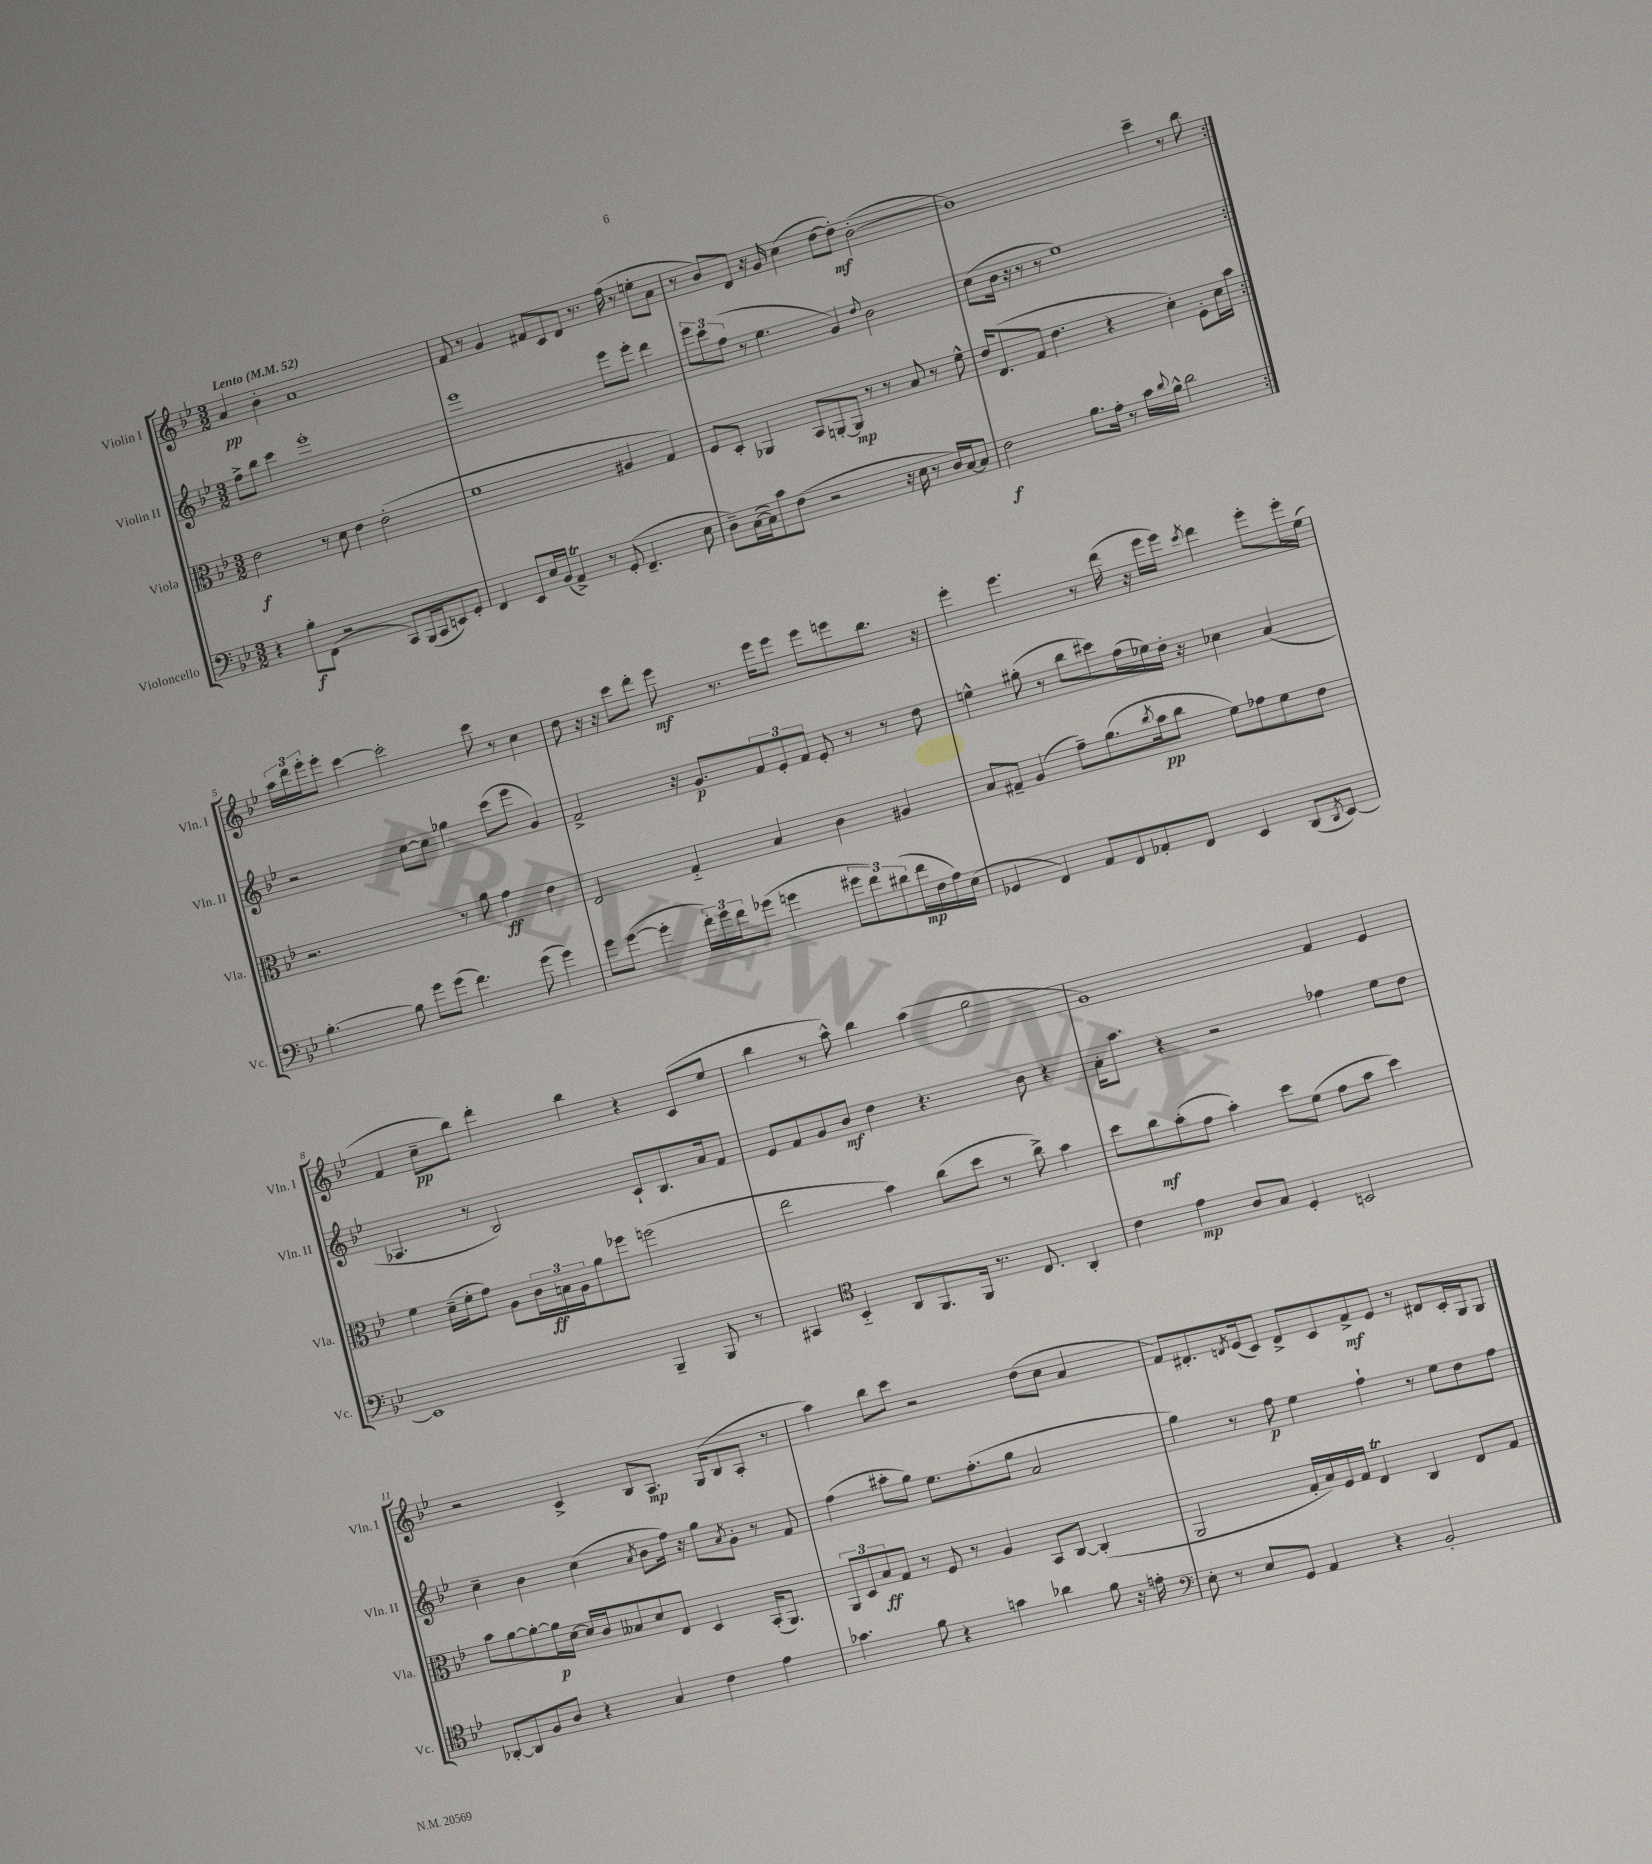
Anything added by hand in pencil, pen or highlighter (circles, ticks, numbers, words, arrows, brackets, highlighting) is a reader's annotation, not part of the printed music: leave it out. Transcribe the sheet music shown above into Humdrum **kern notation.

**kern	**dynam	**kern	**dynam	**kern	**dynam	**kern	**dynam
*part4	*part4	*part3	*part3	*part2	*part2	*part1	*part1
*staff4	*staff4	*staff3	*staff3	*staff2	*staff2	*staff1	*staff1
*I"Violoncello	*	*I"Viola	*	*I"Violin II	*	*I"Violin I	*
*I'Vc.	*	*I'Vla.	*	*I'Vln. II	*	*I'Vln. I	*
*clefF4	*	*clefC3	*	*clefG2	*	*clefG2	*
*k[b-e-]	*	*k[b-e-]	*	*k[b-e-]	*	*k[b-e-]	*
*M3/2	*	*M3/2	*	*M3/2	*	*M3/2	*
*MM52	*	*MM52	*	*MM52	*	*MM52	*
=1	=1	=1	=1	=1	=1	=1	=1
!	!	!	!	!	!	!LO:TX:a:B:t=Lento	!
4r	.	2e-\	f	8ff^\L	.	4a/	pp
.	.	.	.	8bb-\J	.	.	.
8B-'\L	f	.	.	4ccc\	.	4b-'\	.
(8FF\J	.	.	.	.	.	.	.
2r	.	8r	.	1eee-'	.	1a	.
.	.	8d\	.	.	.	.	.
.	.	4e-\	.	.	.	.	.
8CC/L)	.	(2e-'\	.	.	.	.	.
(16BBB-/L	.	.	.	.	.	.	.
16CC/J	.	.	.	.	.	.	.
8EEn/)	.	.	.	.	.	.	.
8GG'/J	.	.	.	.	.	.	.
=2	=2	=2	=2	=2	=2	=2	=2
4FF/	.	1f	.	1eee-	.	8f/	.
.	.	.	.	.	.	8r	.
8EE-/L	.	.	.	.	.	4g/	.
16E-/L	.	.	.	.	.	.	.
(16BB-/JJ	.	.	.	.	.	.	.
4AAt^/)	.	.	.	.	.	8f#X/L	.
.	.	.	.	.	.	8c/	.
8r	.	.	.	.	.	8d/J	.
(8GG'/	.	.	.	.	.	8.r	.
4.FF~/	.	4A#X/	.	8eee-\L	.	.	.
.	.	.	.	.	.	(16ff\	.
.	.	.	.	8eee-'\J	.	8r	.
.	.	4G/)	.	4ddd\	.	8een'\L	.
8E-\	.	.	.	.	.	8a\J	.
=3	=3	=3	=3	=3	=3	=3	=3
8D~\L)	.	8F/L	.	12eee-\L	.	8r	.
.	.	.	.	12ccc\	.	.	.
([16C\L	.	8D'/J	.	.	.	8b-/L)	.
.	.	.	.	(12ff\J	.	.	.
16C\J])	.	.	.	.	.	.	.
8c\	.	4AA-X/	.	8r	.	8d/J	.
(8F\J	.	.	.	4.ee-\	.	16r	.
.	.	.	.	.	.	16g/	.
2r	.	8BB-/L	.	.	.	(4cc\	.
.	.	[8AAn'/	.	.	.	.	.
.	.	8AA/J]	mp	4g/)	.	[8dd\L	.
.	.	8r	.	.	.	8dd'\J])	mf
.	.	.	.	8qqdd/	.	.	.
16r	.	8r	.	2b-\	.	([2b-'\	.
16E-\	.	.	.	.	.	.	.
8r	.	8B-/	.	.	.	.	.
16D/LL)	.	8r	.	.	.	.	.
[16C/J	.	.	.	.	.	.	.
8C/J]	.	8f^^\	.	.	.	.	.
=4	=4	=4	=4	=4	=4	=4	=4
2F\	f	16e-/KL	.	(8cc\L	.	1b-])	.
.	.	(8.E-/	.	.	.	.	.
.	.	.	.	16b-\Jk	.	.	.
.	.	.	.	16r	.	.	.
.	.	8G/J	.	8r	.	.	.
.	.	4.e-\	.	8r	.	.	.
8.B-\L	.	.	.	1ee-)	.	.	.
16A'\Jk	.	.	.	.	.	.	.
8r	.	4r	.	.	.	.	.
16c\LL	.	.	.	.	.	.	.
8qqd/	.	.	.	.	.	.	.
16B-^^\JJ	.	.	.	.	.	.	.
2d\	.	4d'\)	.	.	.	4ccc~\	.
.	.	8F'\L	.	.	.	8r	.
.	.	16d\L	.	.	.	8bb-\	.
.	.	16b-\JJ	.	.	.	.	.
!!LO:LB:g=z
=5:|!	=5:|!	=5:|!	=5:|!	=5:|!	=5:|!	=5:|!	=5:|!
[4.B-'\	.	2.r	.	2r	.	24aa\LL	.
.	.	.	.	.	.	24ddd\	.
.	.	.	.	.	.	24eee-'\J	.
.	.	.	.	.	.	8eee-'\J	.
.	.	.	.	.	.	[4ccc\	.
8B-\]	.	.	.	.	.	.	.
8g\L	.	.	.	[8cc\L	.	2ccc'\]	.
(8g\J	.	.	.	8cc\J]	.	.	.
4.f\)	.	8r	.	4gg-X\	.	.	.
.	.	8a\	.	.	.	.	.
.	.	4g\	ff	(8ccc\L	.	8ccc\	.
(8g\	.	.	.	8eee-\J	.	8r	.
4g\)	.	4e-\	.	4g/)	.	4cc\	.
=6	=6	=6	=6	=6	=6	=6	=6
8g\L	.	2E-/	.	2f^/	.	8dd\	.
([8g\J	.	.	.	.	.	16r	.
.	.	.	.	.	.	16r	.
4g'\]	.	.	.	.	.	8ccc\L	.
.	.	.	.	.	.	8ddd'\J	.
24f'\LL)	.	4G/	.	16r	.	8eee-\	mf
24g\	.	.	.	.	.	.	.
.	.	.	.	8.g/L	p	.	.
24f\J	.	.	.	.	.	.	.
(8g-X\J	.	.	.	.	.	8.r	.
4gn\	.	4B-/	.	12f/	.	.	.
.	.	.	.	.	.	16eee-\KL	.
.	.	.	.	12e-'/	.	.	.
.	.	.	.	.	.	8eee-\J	.
.	.	.	.	12f/J	.	.	.
12g#X\L	.	4c\	.	8e-'/	.	8eee-\L	.
12f\)	.	.	.	.	.	.	.
.	.	.	.	8r	.	8eeen\	.
(12d#X\	.	.	.	.	.	.	.
16f\L	mp	4A#X/	.	8r	.	8.bb-\J	.
16F\	.	.	.	.	.	.	.
16A\)	.	.	.	8dd\	.	.	.
(16E-\JJ	.	.	.	.	.	16r	.
=7	=7	=7	=7	=7	=7	=7	=7
4GG-X/	.	8B-/L	.	4een^^\	.	4eee-'\	.
.	.	8G#X~/J	.	.	.	.	.
4FF/)	.	(4A/	.	(8gg#X'\	.	4.eee-\	.
.	.	.	.	8r	.	.	.
8AA/L	.	8g~\L)	.	8bb-\L	.	.	.
8FF/	.	(8.a\	.	8ccc#X\)	.	8r	.
8AA-X'/	.	.	.	(16ff\L	.	(16ddd\	.
.	.	8qcc/	.	.	.	.	.
.	.	16b-\k	pp	16ee-X\)	.	16r	.
8FF/J	.	8cc\J	.	16dd'\JJ	.	16eee-\LL	.
.	.	.	.	16r	.	16eee-\JJ)	.
.	.	.	.	.	.	8qccc/	.
4EE-/	.	8f\L)	.	4cc-X\	.	4ddd\	.
.	.	8g-X\	.	.	.	.	.
(8DD/L	.	8f\	.	(4a/	.	8eee-'\L	.
8qDD/	.	.	.	.	.	.	.
[8EE-/J)	.	8e-\J	.	.	.	16eee-'\L	.
.	.	.	.	.	.	(16ee-\JJ	.
!!LO:LB:g=z
=8	=8	=8	=8	=8	=8	=8	=8
1EE-]	.	4f\	.	4.A-X/	.	4f/	.
.	.	(16d~\LL	.	.	.	8cc~\L	pp
.	.	16f'\J	.	.	.	.	.
.	.	8g\J)	.	8r	.	8bb-\J)	.
.	.	8A\L	.	2B-/)	.	4ddd'\	.
.	.	24c\L	.	.	.	.	.
.	.	24Bn\	ff	.	.	.	.
.	.	24A\J	.	.	.	.	.
.	.	8a\	.	.	.	4bb-\	.
.	.	8ff-X\J	.	.	.	.	.
4BBB-~/	.	(2ffn\	.	8c`/L	.	4r	.
.	.	.	.	8.B-/	.	.	.
8BBB-/	.	.	.	.	.	(8c/L	.
.	.	.	.	16a/k	.	.	.
8r	.	.	.	8f/J	.	8ee-/J	.
=9	=9	=9	=9	=9	=9	=9	=9
4CC#X/	.	2ee-\	.	8e-/L	.	4bb-\	.
.	.	.	.	8f/	.	.	.
*clefC4	*	*	*	*	*	*	*
4BB-/	.	.	.	8g/	.	8r	.
.	.	.	.	8b-/J	mf	8aa^^\)	.
8AA/L	.	4b-\)	.	4dd\	.	4bb-\	.
8.FF/	.	.	.	.	.	.	.
.	.	(8cc\L	.	4.r	.	(4aa\	.
16FF/Jk	.	.	.	.	.	.	.
8.r	.	8dd\J	.	.	.	.	.
.	.	8r	.	.	.	2gg\	.
8.C/	.	.	.	.	.	.	.
.	.	8cc^\)	.	8b-\	.	.	.
4AA'/	.	4b-\	.	4r	.	.	.
=10	=10	=10	=10	=10	=10	=10	=10
4c\	.	8dd\L	.	16a'\KL	.	1g)	.
.	.	.	.	8.aa\J	.	.	.
.	.	8cc\	mf	.	.	.	.
4e-\	mp	(8b-'\	.	4r	.	.	.
.	.	8g\J	.	.	.	.	.
8A/L	.	4b-'\)	.	2r	.	.	.
8G/J	.	.	.	.	.	.	.
4D'/	.	8dd\L	.	.	.	.	.
.	.	(8f\J	.	.	.	.	.
2BBn/	.	8g\L	.	4ff-X\	.	4f/	.
.	.	8b-\J	.	.	.	.	.
.	.	4dd\)	.	8ee-\L	.	4e-/	.
.	.	.	.	8dd\J	.	.	.
!!LO:LB:g=z
=11	=11	=11	=11	=11	=11	=11	=11
[8AA-X'/L	.	8b-\L	.	4cc~\	.	2r	.
8AA-/]	.	[8a\	.	.	.	.	.
8F/	.	8a'\_	.	4b-\	.	.	.
8A/J	.	16a\L]	p	.	.	.	.
.	.	[16d\JJ	.	.	.	.	.
4r	.	16d/LL]	.	(4cc\	.	4c^/	.
.	.	16c/J	.	.	.	.	.
.	.	8B--X/	.	.	.	.	.
.	.	.	.	8qa/	.	.	.
4G/	.	8d/	.	8b-\L	.	8B-/L	.
.	.	8E-/J	.	16ff\Jk)	.	8.A/J	mp
.	.	.	.	16r	.	.	.
4c\	.	4D/	.	8gg\L	.	.	.
.	.	.	.	.	.	(16G/KL	.
.	.	.	.	8qa/	.	.	.
.	.	.	.	8g'\J	.	8B-/	.
4e-\	.	(16BB-'/KL	.	8r	.	8A'/J	.
.	.	8.AA/J)	.	.	.	.	.
.	.	.	.	8f/	.	8r	.
=12	=12	=12	=12	=12	=12	=12	=12
4.g-X\	.	12AA/L	.	(4ff\	.	4aa\)	.
.	.	12D/	.	.	.	.	.
.	.	12B-/	ff	.	.	.	.
.	.	8G/J	.	8aa#X'\L	.	8bb-\L	.
8f\	.	8r	.	8gg\J)	.	8ccc\J	.
4r	.	8F/	.	8.ee-\L	.	2r	.
.	.	8r	.	.	.	.	.
.	.	.	.	(8.ff'\	.	.	.
4gn\	.	4A/	.	.	.	.	.
.	.	.	.	8gg\J	.	.	.
4a-X\	.	8BB-/L	.	2a/	.	(8dd\L	.
.	.	[8C/J	.	.	.	8cc\J	.
8f\	.	(4C'/]	.	.	.	4a/	.
16r	.	.	.	.	.	.	.
16en'\	.	.	.	.	.	.	.
=13	=13	=13	=13	=13	=13	=13	=13
*clefF4	*	*	*	*	*	*	*
8E-'\	.	2AA/	.	4gg\)	.	8f/L)	.
8r	.	.	.	.	.	8.d#X'/	.
8E-/L	.	.	.	8r	.	.	.
.	.	.	.	.	.	8qdn/	.
.	.	.	.	.	.	(16e-/k	.
8GG/J	.	.	.	8ff\	p	8c/J)	.
4AA/	.	16G'/LL	.	4ee-\	.	8d^/L	.
.	.	16B-/)	.	.	.	.	.
.	.	16F/	.	.	.	8c/	.
.	.	16G/JJ	.	.	.	.	.
4r	.	4E-T/	.	4ff`\	.	8f^/	mf
.	.	.	.	.	.	8e-/J	.
2BB-'/	.	4C/	.	8r	.	8r	.
.	.	.	.	8ee-\L	.	8d#X/L	.
.	.	8E-/L	.	8dd\	.	16c'/L	.
.	.	.	.	.	.	16G/J	.
.	.	8G/J	.	8ff\J	.	8G/J	.
==	==	==	==	==	==	==	==
*-	*-	*-	*-	*-	*-	*-	*-
